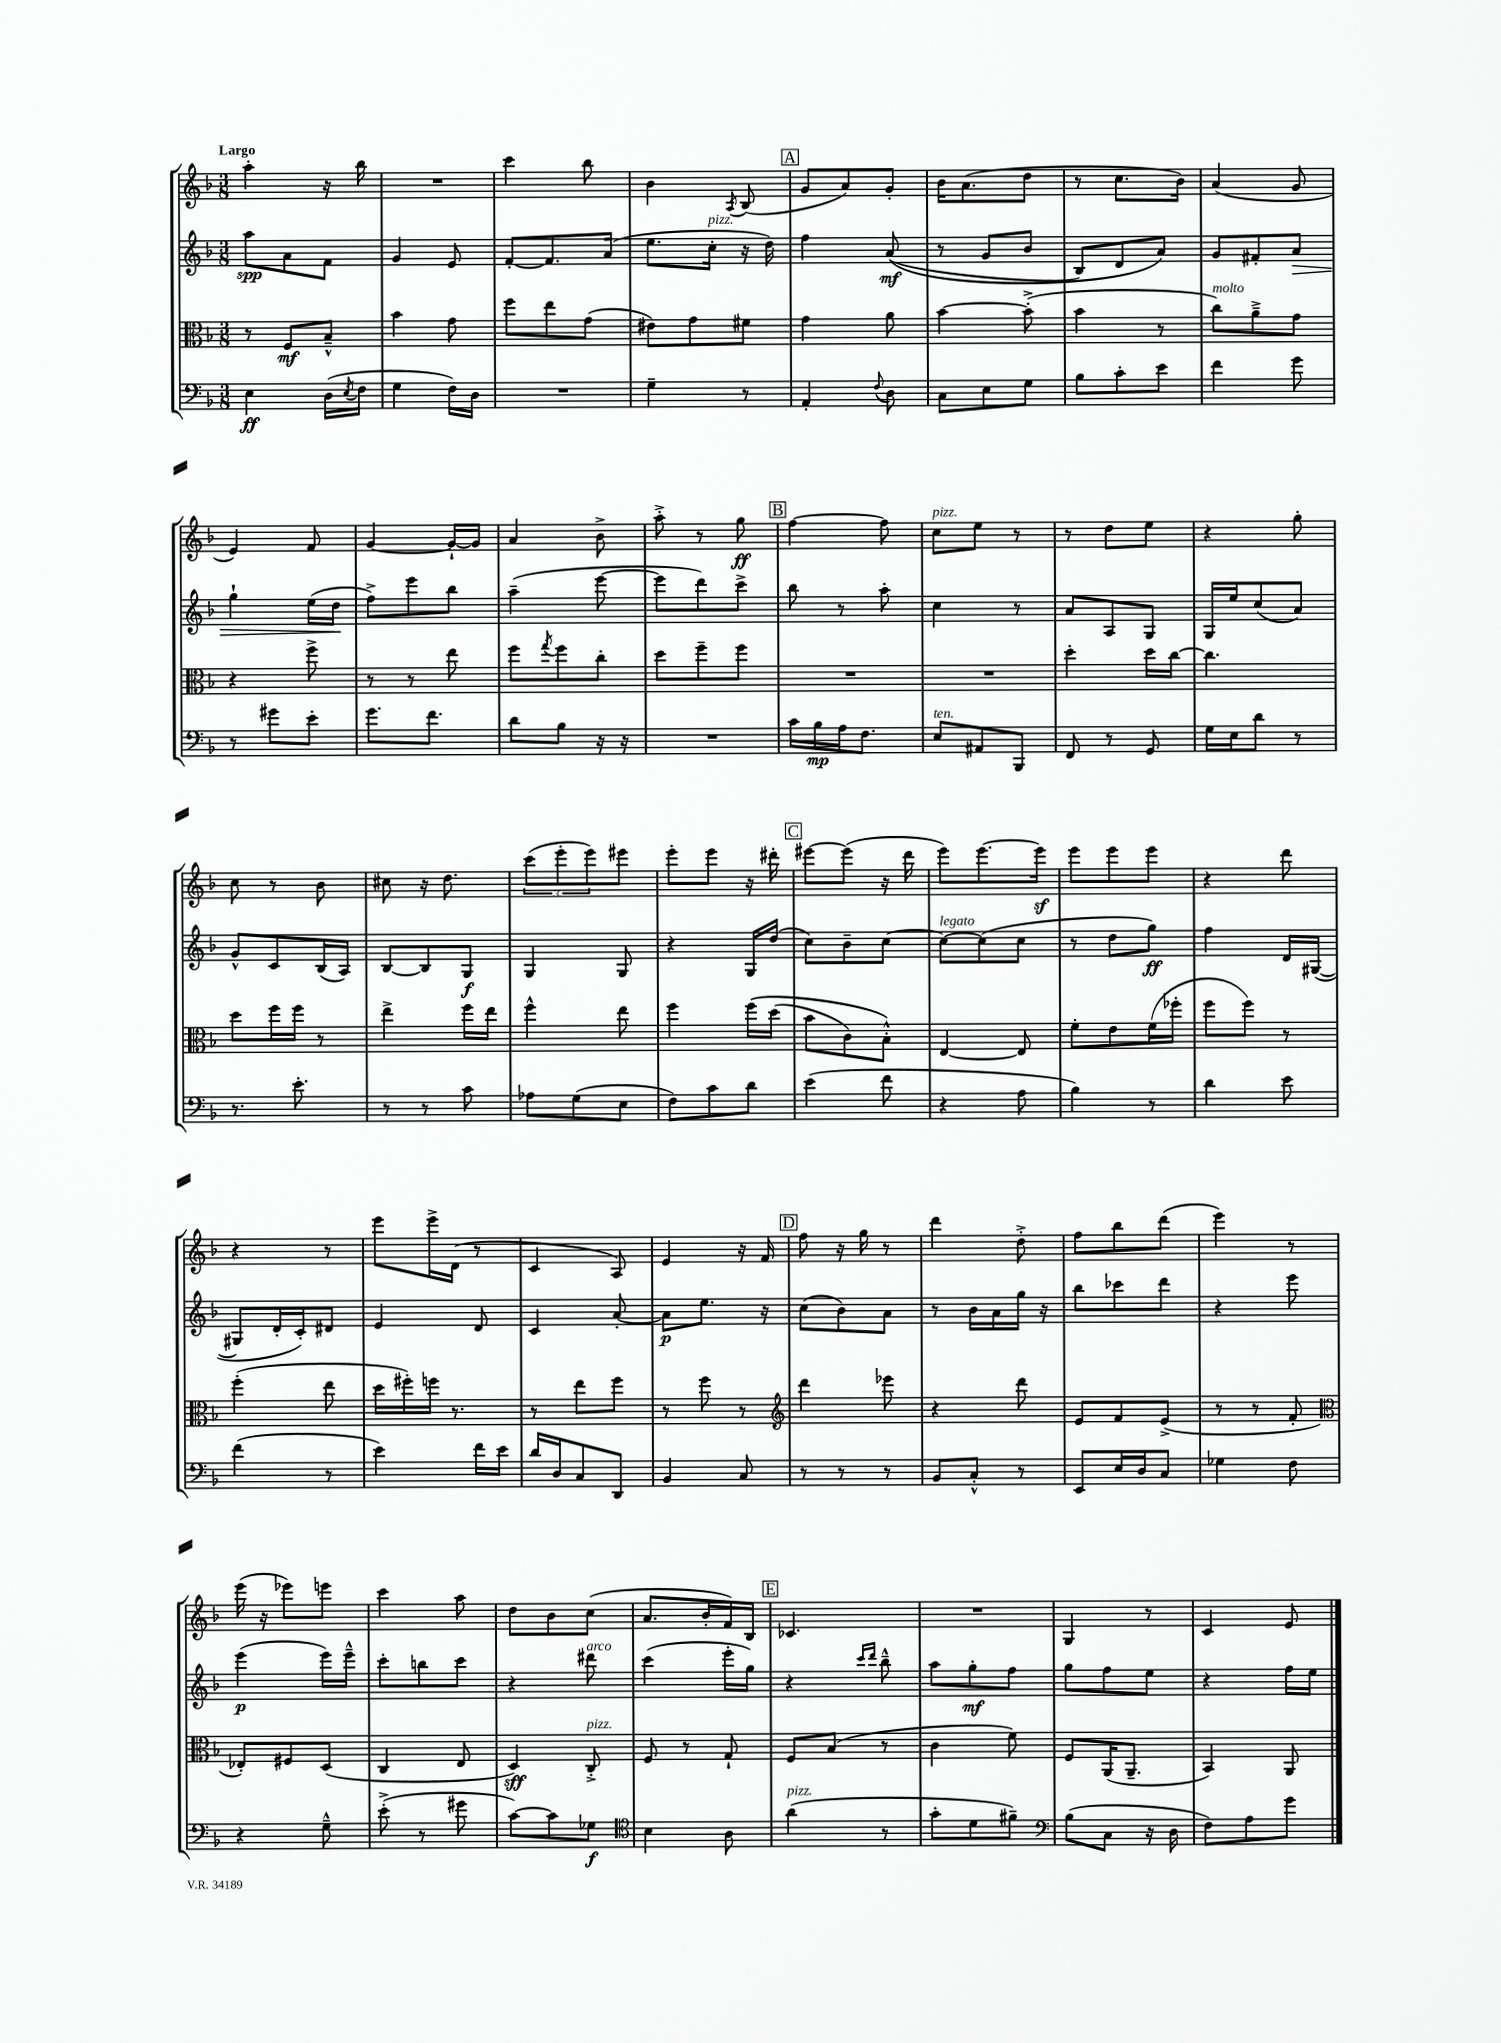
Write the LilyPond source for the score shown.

<<
\new StaffGroup <<
\new Staff = "s0" {
    \clef treble \key f \major \numericTimeSignature \time 3/8 \tempo "Largo"
    a''4-. r16 bes''16 |
    R4. |
    c'''4 bes''8 |
    bes'4 \acciaccatura { a8 } bes8( |
    \mark \markup { \box "A" } g'8 a'8) g'8-. |
    bes'16 a'8.( d''8 |
    r8 c''8. bes'16) |
    a'4( g'8 |
    e'4) f'8 |
    g'4~ g'16~-! g'16 |
    a'4 bes'8-> |
    a''8-.-> r8 g''8\ff |
    \mark \markup { \box "B" } f''4~ f''8 |
    c''8^\markup { \italic "pizz." } e''8 r8 |
    r8 d''8 e''8 |
    r4 g''8-. |
    c''8 r8 bes'8 |
    cis''8 r16 d''8. |
    \tuplet 3/2 { c'''8( e'''8-. e'''8) } eis'''8 |
    e'''8-. e'''8 r16 dis'''16-. |
    \mark \markup { \box "C" } eis'''8~ eis'''8( r16 d'''16 |
    e'''8) e'''8.~ e'''16\sf |
    e'''8 e'''8 e'''8 |
    r4 d'''8 |
    r4 r8 |
    e'''8 e'''16-> d'16( r8 |
    c'4 a8) |
    e'4 r16 f'16 |
    \mark \markup { \box "D" } f''8 r16 g''16 r8 |
    d'''4 d''8-.-> |
    f''8 bes''8 d'''8( |
    e'''4) r8 |
    e'''16( r16 ees'''8) e'''8 |
    c'''4 a''8 |
    d''8 bes'8 c''8( |
    a'8. bes'16-. f'16) bes16 |
    \mark \markup { \box "E" } ces'4. |
    R4. |
    g4 r8 |
    c'4 e'8 \bar "|." |
}
\new Staff = "s1" {
    \clef treble \key f \major \numericTimeSignature \time 3/8
    a''8\spp a'8 f'8 |
    g'4 e'8 |
    f'8~-. f'8. a'16( |
    e''8. c''16-.^\markup { \italic "pizz." } r16 d''16) |
    \mark \markup { \box "A" } f''4 a'8\mf(\( |
    r8 g'8 bes'8 |
    bes8) d'8 a'8\) |
    g'8 fis'8-. a'8\> |
    g''4-! e''16( d''16\! |
    f''8->) e'''8 bes''8 |
    a''4--( e'''8~ |
    e'''8 d'''8) c'''8-> |
    \mark \markup { \box "B" } bes''8 r8 a''8-. |
    c''4 r8 |
    a'8 a8 g8 |
    g16 e''16 c''8( a'8) |
    g'8-^ c'8 bes16( a16) |
    bes8~ bes8 g8\f |
    g4 g8 |
    r4 g16 d''16( |
    \mark \markup { \box "C" } c''8) bes'8-- c''8~ |
    c''8~^\markup { \italic "legato" } c''8( c''8 |
    r8 d''8 g''8\ff) |
    f''4 d'16 gis16~( |
    gis8 d'16-. c'16-.) dis'8 |
    e'4 d'8 |
    c'4 a'8~-. |
    a'8\p e''8. r16 |
    \mark \markup { \box "D" } c''8( bes'8) a'8 |
    r8 bes'16 a'16 g''16 r16 |
    bes''8 ces'''8 d'''8 |
    r4 e'''8 |
    e'''4\p( e'''16) e'''16---^ |
    c'''8-. b''8 c'''8 |
    r4 dis'''8^\markup { \italic "arco" } |
    c'''4( e'''16-. g''16) |
    \mark \markup { \box "E" } r4 \grace { c'''16 d'''16 } bes''8---^ |
    a''8 g''8-.\mf f''8 |
    g''8 f''8 e''8 |
    r4 f''16 e''16 \bar "|." |
}
\new Staff = "s2" {
    \clef alto \key f \major \numericTimeSignature \time 3/8
    r8 f8\mf bes8---^ |
    bes'4 g'8 |
    f''8 e''8 g'8( |
    eis'8) g'8 fis'8 |
    \mark \markup { \box "A" } g'4 a'8 |
    bes'4~ bes'8-.->( |
    bes'4 r8 |
    c''8^\markup { \italic "molto" }) a'8---> g'8 |
    r4 f''8-> |
    r8 r8 e''8 |
    f''8 \acciaccatura { g''8 } f''8 c''8-. |
    d''8 f''8-- f''8 |
    \mark \markup { \box "B" } R4. |
    R4. |
    d''4-. d''16 c''16~ |
    c''4. |
    d''8 f''16 f''16 r8 |
    e''4-> f''16 e''16 |
    f''4-^ e''8 |
    f''4 f''16\( d''16( |
    \mark \markup { \box "C" } bes'8 c'8) bes8-.-^\) |
    e4~ e8 |
    f'8-. e'8 f'16( fes''16-. |
    f''8 f''8) r8 |
    f''4-.( e''8 |
    d''16 fis''16-.) f''16 r8. |
    r8 e''8 f''8 |
    r8 f''8 r8 |
    \mark \markup { \box "D" } \clef treble d'''4 ees'''8 |
    r4 d'''8 |
    e'8 f'8 e'8->( |
    r8 r8 f'8-. |
    \clef alto ees8-.) fis8 d8( |
    c4 e8 |
    d4\sff) c8-.->^\markup { \italic "pizz." } |
    f8 r8 g8-! |
    \mark \markup { \box "E" } f8 bes8( r8 |
    c'4 f'8) |
    f8 a,16( a,8.-- |
    bes,4) a,8 \bar "|." |
}
\new Staff = "s3" {
    \clef bass \key f \major \numericTimeSignature \time 3/8
    e4\ff d16( \acciaccatura { e8 } f16 |
    g4 f16) d16 |
    R4. |
    g4-- r8 |
    \mark \markup { \box "A" } a,4-. \appoggiatura { f8 } d8 |
    c8 e8 g8 |
    bes8 c'8-. e'8 |
    f'4 g'8 |
    r8 gis'8 e'8-. |
    g'8. f'8. |
    d'8 bes8 r16 r16 |
    R4. |
    \mark \markup { \box "B" } c'16 bes16\mp a16 f8. |
    e8^\markup { \italic "ten." } ais,8 bes,,8 |
    f,8 r8 g,8 |
    g16 e16 d'8 r8 |
    r8. e'8.-. |
    r8 r8 c'8 |
    aes8 g8( e8 |
    f8) c'8 d'8 |
    \mark \markup { \box "C" } e'4( f'8 |
    r4 a8 |
    bes4) r8 |
    d'4 e'8 |
    f'4( r8 |
    e'4) f'16 e'16 |
    d'16 d16 c8 d,8 |
    bes,4 c8 |
    \mark \markup { \box "D" } r8 r8 r8 |
    bes,8 c8-.-^ r8 |
    e,8 e16 d16 c8 |
    ges4 f8 |
    r4 g8---^ |
    e'8-.->( r8 gis'8 |
    c'8~) c'8 ges8\f |
    \clef tenor bes4 a8 |
    \mark \markup { \box "E" } a'4^\markup { \italic "pizz." }( r8 |
    g'8-. d'8 fis'8--) |
    \clef bass bes8( c8 r16 d16 |
    f8) a8 g'8 \bar "|." |
}
>>
>>
\layout { \context { \Score \remove "Bar_number_engraver" } }
